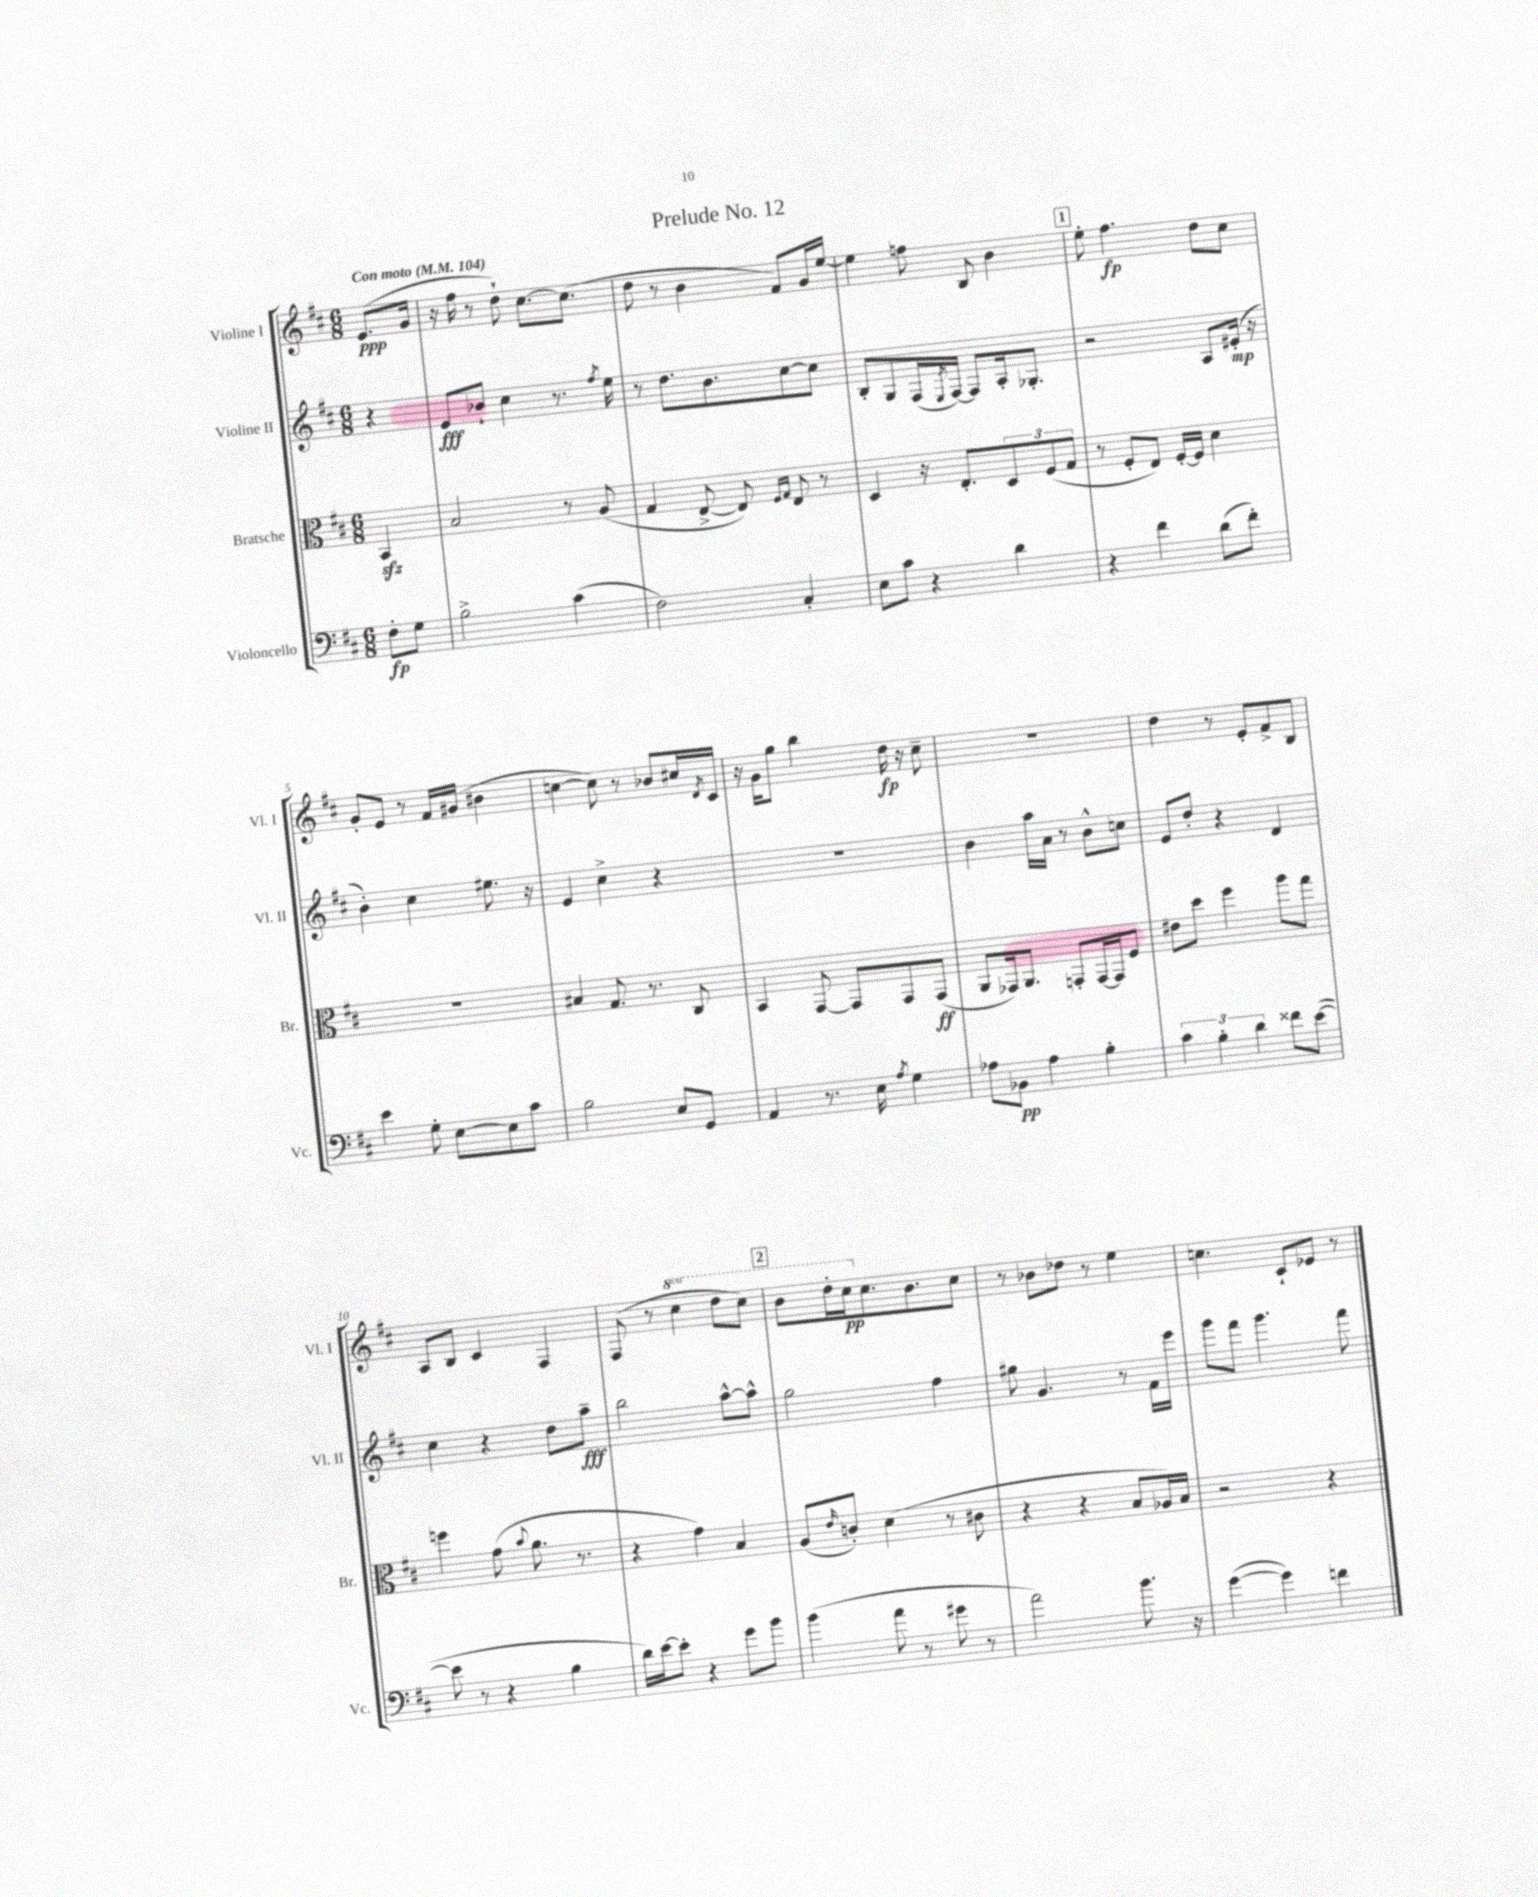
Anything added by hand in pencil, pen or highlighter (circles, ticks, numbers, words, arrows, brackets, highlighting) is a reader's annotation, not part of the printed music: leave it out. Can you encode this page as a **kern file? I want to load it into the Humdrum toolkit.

**kern	**kern	**kern	**kern
*staff4	*staff3	*staff2	*staff1
*clefF4	*clefC3	*clefG2	*clefG2
*k[f#c#]	*k[f#c#]	*k[f#c#]	*k[f#c#]
*M6/8	*M6/8	*M6/8	*M6/8
*MM104	*MM104	*MM104	*MM104
8F#'\L	4BB/	4r	(8.e/L
8G\J	.	.	.
.	.	.	16g/Jk
=	=	=	=
2B^\	2B/	8e/L	16r
.	.	.	16ff#\
.	.	8b-`/J	8r
.	.	4cc#\	8dd`\)
.	.	.	[8.cc#\L
(4c#\	8r	8.r	.
.	.	.	(8.cc#\]J
.	(8A/	.	.
.	.	8qff#/	.
.	.	16ee\	.
=	=	=	=
2F#\)	4G/	8r	8dd\
.	.	8.dd\L	8r
.	[8E^/	.	4b\
.	.	8.b\	.
.	8E/])	.	.
.	16qqF#/LL	.	.
.	16qqG/JJ	.	.
4C#'/	8E/	[8cc#\	8f#/L)
.	8r	8cc#\]J	16g/L
.	.	.	[16ee/JJ
=	=	=	=
8E\L	4D/	8B'/L	4ee\]
8c#\J	.	8G/	.
4r	16r	(16F#/L	8ff\
.	.	8qE/	.
.	8.E'/L	[16F#/JJ)	.
.	.	8F#/]L	8B/
4d\	12D/	16A'/k	4b\
.	.	8.G-'/J	.
.	(12F#/	.	.
.	12G/J	.	.
=	=	=	=
4r	8r	2r	8ee'\
.	8F#'/L	.	4.ff#\
4f#\	8E/J)	.	.
.	[16F#'/LL	.	.
.	16F#/]JJ	.	.
(8d\L	4d\	8A/L	8dd\L
8f#'\J)	.	(16e#'/Jk	8cc#\J
.	.	16r	.
=	=	=	=
4e\	2.r	4b'\)	8g'/L
.	.	.	8e/J
8G'\	.	4cc#\	8r
[8E\L	.	.	16f#/LL
.	.	.	(16g#/JJ
8E\]	.	8.ee#\	4b#\
8c#\J	.	.	.
.	.	16r	.
=	=	=	=
2B\	4B#/	4e/	[4cc\
.	8.G/	4cc#^\	8cc\])
.	.	.	8r
.	8.r	.	.
8E/L	.	4r	8b-/L
8GG/J	8C#/	.	16cc#/L
.	.	.	8qd/
.	.	.	16c#/JJ
=	=	=	=
4AA/	4BB/	2.r	16r
.	.	.	16g\LK
.	.	.	8gg\J
8.r	[8GG/	.	4bb\
.	8GG/]L	.	.
16E\	.	.	.
8qA/	.	.	.
4G\	8GG/	.	16dd\
.	.	.	16r
.	(8GG/J	.	8cc#~\
=	=	=	=
8A-\L	8AA/L	4b\	2.r
8BB-\J	16GG-/k)	.	.
.	8.AA/J	.	.
4A-\	.	16aa\LL	.
.	.	16a\JJ	.
.	8GG'/L	8r	.
4B'\	[16GG/L	8b^^\L	.
.	16GG/]J	.	.
.	8F#/J	8cc\J	.
=	=	=	=
6c#\	8e#\L	8e/L	4dd\
.	8dd\J	8dd'/J	.
6B'\	.	.	.
.	4ff#\	4r	8r
6d\	.	.	.
.	.	.	8e'/L
8f##\L	8aa\L	4d/	8f#^/
([8e\J	8gg\J	.	8B/J
=	=	=	=
8e\]	4ff\	4cc#\	8A/L
8r	.	.	8B/J
4r	(8g\	4r	4c#/
.	8qqb/	.	.
.	8.a\	.	.
4B\	.	8dd\L	4F#/
.	8.r	.	.
.	.	8aa~\J	.
=	=	=	=
16d\LL)	4r	2bb\	(8F#/
[16e\J	.	.	.
8e'\]J	.	.	8r
4r	4g\)	.	4ccc#\
8g\L	4B/	[8aa^^\L	8ddd\L
8b\J	.	8aa^^\]J	8ccc#\J)
=	=	=	=
(4b\	(8A/L	2gg\	8bb\L
.	16qqe/	.	.
.	8c'/J)	.	16ddd'\L
.	.	.	16ccc#\J
8a\	(4d\	.	8.cc#\
8r	.	.	.
.	.	.	8.b\
8g#\	8r	4ff#\	.
8r	8c#\	.	8cc#\J
=	=	=	=
2a\)	4r	8gg#\	8r
.	.	4.g/	8b-\L
.	4r	.	8dd-\J
.	.	.	8r
8.b\	8B/L	8r	4ee\
.	16A-/L)	16f#\LL	.
16r	16B/JJ	16eee\JJ	.
=	=	=	=
([4g\	2r	8ggg\L	4.cc\
.	.	8fff#\J	.
4g\])	.	4.ggg\	.
.	.	.	8c#`/L
4f\	4r	.	8e-/J
.	.	8fff#\	8r
==	==	==	==
*-	*-	*-	*-
